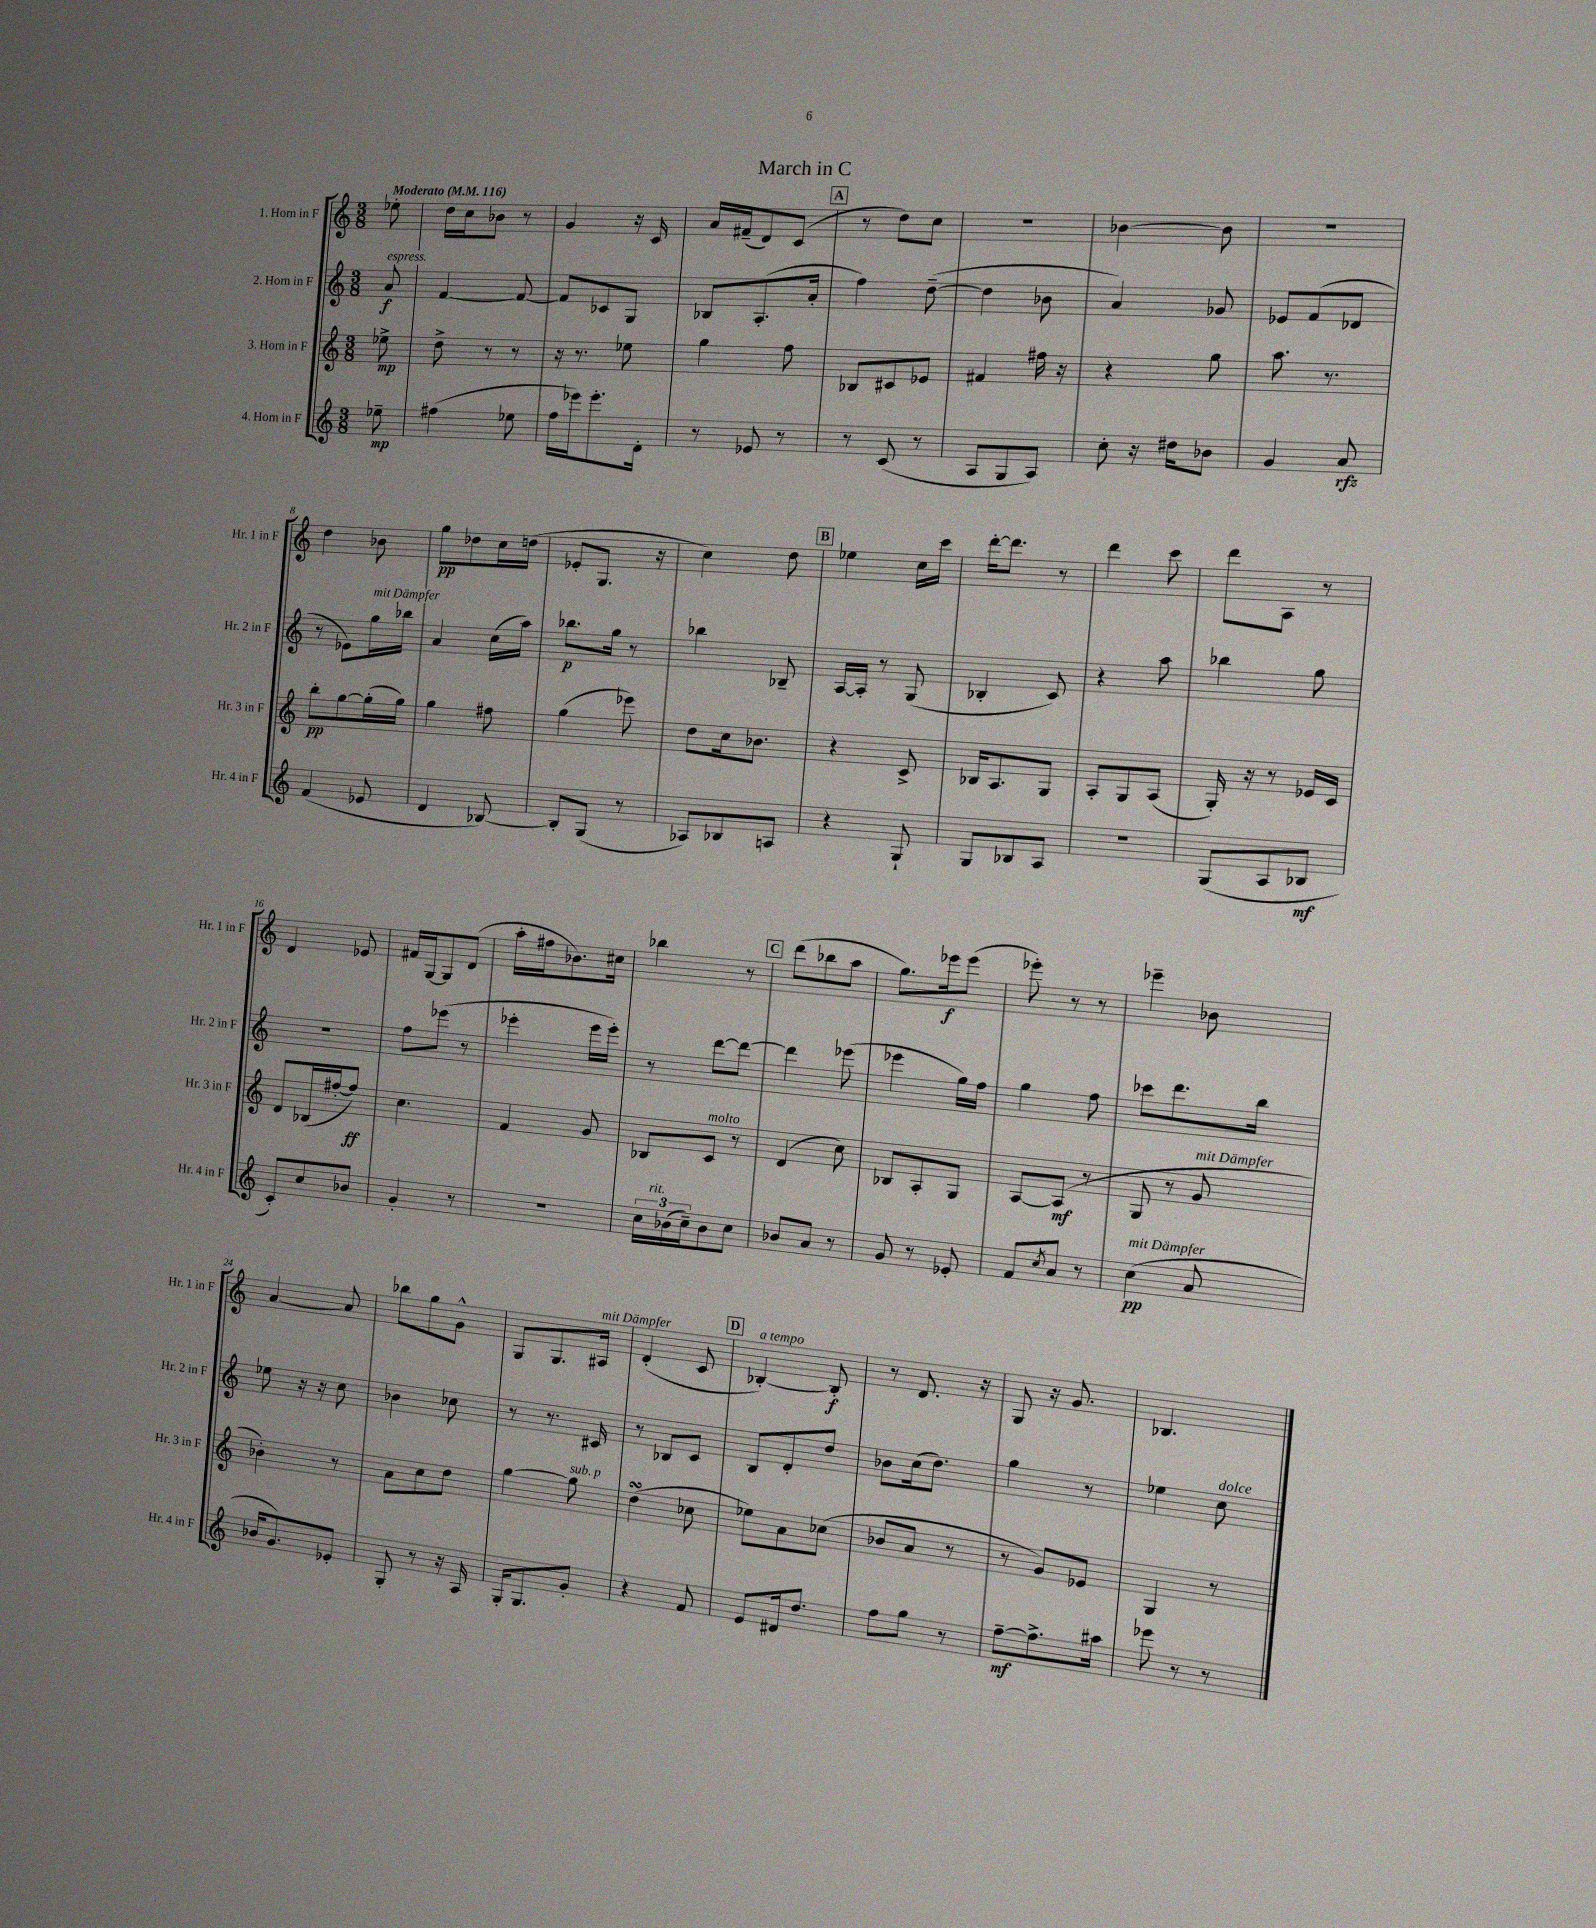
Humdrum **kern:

**kern	**dynam	**kern	**dynam	**kern	**dynam	**kern	**dynam
*part4	*part4	*part3	*part3	*part2	*part2	*part1	*part1
*staff4	*staff4	*staff3	*staff3	*staff2	*staff2	*staff1	*staff1
*I"4. Horn in F	*	*I"3. Horn in F	*	*I"2. Horn in F	*	*I"1. Horn in F	*
*I'Hr. 4 in F	*	*I'Hr. 3 in F	*	*I'Hr. 2 in F	*	*I'Hr. 1 in F	*
*clefG2	*	*clefG2	*	*clefG2	*	*clefG2	*
*k[]	*	*k[]	*	*k[]	*	*k[]	*
*M3/8	*	*M3/8	*	*M3/8	*	*M3/8	*
*MM116	*	*MM116	*	*MM116	*	*MM116	*
=	=	=	=	=	=	=	=
!	!	!	!	!	!	!LO:TX:a:B:t=Moderato	!
!	!	!	!	!LO:TX:a:i:t=espress.	!	!	!
8ee-X~\	mp	8ee-X^\	mp	8a/	f	8ee-X'\	.
=1	=1	=1	=1	=1	=1	=1	=1
(4ff#X\	.	8dd^\	.	[4f/	.	16dd\LL	.
.	.	.	.	.	.	16cc\J	.
.	.	8r	.	.	.	8b-X\J	.
8ee-X\	.	8r	.	8f/_	.	8r	.
=2	=2	=2	=2	=2	=2	=2	=2
16ff\LL	.	16r	.	8f/L]	.	4g/	.
16eee-X\J)	.	8.r	.	.	.	.	.
8.eee-'\	.	.	.	8c-X/	.	.	.
.	.	8ee-X\	.	8G/J	.	16r	.
16d'\Jk	.	.	.	.	.	16c/	.
=3	=3	=3	=3	=3	=3	=3	=3
8r	.	4gg\	.	8B-X/L	.	16a/LL	.
.	.	.	.	.	.	(16f#X~/J	.
8e-X/	.	.	.	(8.A'/	.	8d/)	.
8r	.	8ff\	.	.	.	(8c/J	.
.	.	.	.	16a'/Jk	.	.	.
!!LO:REH:place=s1:t=A
=4	=4	=4	=4	=4	=4	=4	=4
8r	.	8B-X/L	.	4ff\)	.	8r	.
(8c/	.	8c#X/	.	.	.	8dd\L)	.
8r	.	8e-X/J	.	([8dd~\	.	8cc\J	.
=5	=5	=5	=5	=5	=5	=5	=5
8A/L	.	4f#X/	.	4dd\]	.	4.r	.
8G/	.	.	.	.	.	.	.
8A/J)	.	16ff#X\	.	8b-X\	.	.	.
.	.	16r	.	.	.	.	.
=6	=6	=6	=6	=6	=6	=6	=6
8cc'\	.	4r	.	4a/)	.	[4b-X\	.
16r	.	.	.	.	.	.	.
16dd#X\KL	.	.	.	.	.	.	.
8b-X\J	.	8gg\	.	8g-X/	.	8b-\]	.
=7	=7	=7	=7	=7	=7	=7	=7
4g/	.	8.aa\	.	8e-X/L	.	4.r	.
.	.	.	.	(8f/	.	.	.
.	.	8.r	.	.	.	.	.
8a/	rfz	.	.	8d-X/J	.	.	.
!!LO:LB:g=z
=8	=8	=8	=8	=8	=8	=8	=8
(4f/	.	8bb'\L	pp	8r	.	4dd\	.
.	.	[8gg\	.	8e-X\L)	.	.	.
!	!	!	!	!LO:TX:a:i:t=mit Dämpfer	!	!	!
8e-X/	.	(16gg'\L]	.	16gg\L	.	8b-X\	.
.	.	16gg\JJ)	.	16bb-X\JJ	.	.	.
=9	=9	=9	=9	=9	=9	=9	=9
4d/	.	4gg\	.	4a/	.	8gg\L	pp
.	.	.	.	.	.	8dd-X\	.
[8B-X/)	.	8ff#X\	.	(16cc\LL	.	16cc\L	.
.	.	.	.	16aa\JJ)	.	(16ddn\JJ	.
=10	=10	=10	=10	=10	=10	=10	=10
8B-'/L]	.	(4gg\	.	8.bb-X\L	p	8e-X'/L	.
(8G/J	.	.	.	.	.	8.G/J	.
.	.	.	.	16gg\Jk	.	.	.
8r	.	8eee-X\)	.	8r	.	.	.
.	.	.	.	.	.	16r	.
=11	=11	=11	=11	=11	=11	=11	=11
8A-X/L)	.	8dd\L	.	4bb-X\	.	4cc\)	.
8B-X/	.	16cc\k	.	.	.	.	.
.	.	8.b-X\J	.	.	.	.	.
8An/J	.	.	.	8B-X~/	.	8dd\	.
!!LO:REH:place=s1:t=B
=12	=12	=12	=12	=12	=12	=12	=12
4r	.	4r	.	[16A/LL	.	4ee-X\	.
.	.	.	.	16A'/JJ]	.	.	.
.	.	.	.	8r	.	.	.
8G`/	.	8c^/	.	(8G/	.	16cc\LL	.
.	.	.	.	.	.	16ccc\JJ	.
=13	=13	=13	=13	=13	=13	=13	=13
8G/L	.	16B-X/KL	.	4B-X'/	.	[16ddd'\KL	.
.	.	8.A/	.	.	.	8.ddd\J]	.
8B-X/	.	.	.	.	.	.	.
8A/J	.	8G/J	.	8c/)	.	8r	.
=14	=14	=14	=14	=14	=14	=14	=14
4.r	.	8A'/L	.	4r	.	4ddd\	.
.	.	8G/	.	.	.	.	.
.	.	(8A/J	.	8aa\	.	8ccc\	.
=15	=15	=15	=15	=15	=15	=15	=15
(8G/L	.	16G'/)	.	4bb-X\	.	8ddd\L	.
.	.	16r	.	.	.	.	.
8A/	.	8r	.	.	.	8A\J	.
8B-X/J	mf	16e-X/LL	.	8gg\	.	8r	.
.	.	16c/JJ	.	.	.	.	.
!!LO:LB:g=z
=16	=16	=16	=16	=16	=16	=16	=16
8c'/L)	.	8d/L	.	4.r	.	4d/	.
8cc/	.	(16B-X/L	.	.	.	.	.
.	.	[16ff#X'/J	.	.	.	.	.
8b-X/J	.	8ff#/J])	ff	.	.	8e-X/	.
=17	=17	=17	=17	=17	=17	=17	=17
4g'/	.	4.cc\	.	8ff\L	.	16f#X/LL	.
.	.	.	.	.	.	[16G/J	.
.	.	.	.	(8eee-X\J	.	8G/]	.
8r	.	.	.	8r	.	(8d/J	.
=18	=18	=18	=18	=18	=18	=18	=18
4.r	.	4f/	.	4eee-X'\	.	16aa'\LL	.
.	.	.	.	.	.	16ff#X\J	.
.	.	.	.	.	.	8.b-X\)	.
.	.	8g/	.	16eee-\LL	.	.	.
.	.	.	.	16eee-'\JJ)	.	16cc#X\Jk	.
=19	=19	=19	=19	=19	=19	=19	=19
24cc\LL	.	8B-X/L	.	8r	.	4bb-X\	.
!LO:TX:a:i:t=rit.	!	!	!	!	!	!	!
(24b-X\	.	.	.	.	.	.	.
24cc~\J)	.	.	.	.	.	.	.
!	!	!LO:TX:a:i:t=molto	!	!	!	!	!
8b-\	.	8c/J	.	[8ddd\L	.	.	.
8cc\J	.	8r	.	8ddd\J_	.	8r	.
!!LO:REH:place=s1:t=C
=20	=20	=20	=20	=20	=20	=20	=20
8b-X/L	.	(4d/	.	4ddd\]	.	(8ddd\L	.
8a/J	.	.	.	.	.	8bb-X\	.
8r	.	8cc\)	.	(8eee-X\	.	8aa\J	.
=21	=21	=21	=21	=21	=21	=21	=21
8g/	.	8B-X/L	.	4eee-X\	.	8.gg\L)	.
8r	.	8A'/	.	.	.	.	.
.	.	.	.	.	.	16eee-X\k	f
8e-X'/	.	8G/J	.	16gg\LL)	.	(8eee-\J	.
.	.	.	.	16ff\JJ	.	.	.
=22	=22	=22	=22	=22	=22	=22	=22
8f/L	.	[8A/L	.	4gg\	.	8eee-X'\)	.
8qcc/	.	.	.	.	.	.	.
8a/J	.	(8A/J]	mf	.	.	8r	.
8r	.	8r	.	8ff\	.	8r	.
=23	=23	=23	=23	=23	=23	=23	=23
!LO:TX:a:i:t=mit Dämpfer	!	!	!	!	!	!	!
(4cc\	pp	8G/	.	8ccc-X\L	.	4eee-X~\	.
.	.	8r	.	8.ddd\	.	.	.
!	!	!LO:TX:a:i:t=mit Dämpfer	!	!	!	!	!
8a/	.	8g/	.	.	.	8b-X\	.
.	.	.	.	16bb\Jk	.	.	.
!!LO:LB:g=z
=24	=24	=24	=24	=24	=24	=24	=24
16b-X/KL	.	4b-X'\)	.	8ee-X\	.	[4a/	.
8.g/)	.	.	.	.	.	.	.
.	.	.	.	16r	.	.	.
.	.	.	.	16r	.	.	.
8e-X'/J	.	8r	.	8cc\	.	8a/]	.
=25	=25	=25	=25	=25	=25	=25	=25
8G'/	.	8a\L	.	4b-X\	.	8bb-X\L	.
8r	.	8cc\	.	.	.	8gg\	.
16r	.	8dd\J	.	8cc-X\	.	8g^^\J	.
16A/	.	.	.	.	.	.	.
=26	=26	=26	=26	=26	=26	=26	=26
16G'/KL	.	[4gg\	.	8r	.	8G/L	.
8.G/	.	.	.	.	.	.	.
.	.	.	.	8.r	.	8.G/	.
!	!	!LO:TX:a:i:t=sub. p	!	!	!	!	!
8g'/J	.	8gg\]	.	.	.	.	.
!	!	!	!	!	!	!LO:TX:a:i:t=mit Dämpfer	!
.	.	.	.	16c#X/	.	16A#X/Jk	.
=27	=27	=27	=27	=27	=27	=27	=27
4r	.	(4ddsSSS\	.	8r	.	(4d'/	.
.	.	.	.	8B-X/L	.	.	.
8f/	.	8cc-X\	.	8c/J	.	8c/	.
!!LO:REH:place=s1:t=D
=28	=28	=28	=28	=28	=28	=28	=28
!	!	!	!	!	!	!LO:TX:a:i:t=a tempo	!
8e/L	.	8ee-X\L)	.	8B/L	.	[4B-X'/)	.
16d#X/k	.	8a\	.	8d'/	.	.	.
8.dd/J	.	.	.	.	.	.	.
.	.	(8cc-X\J	.	8dd/J	.	8B-'/]	f
=29	=29	=29	=29	=29	=29	=29	=29
8ff\L	.	8b-X/L	.	8b-X\L	.	8r	.
8gg\J	.	8a/J	.	(16cc\k	.	8.d/	.
.	.	.	.	8.dd\J)	.	.	.
8r	.	8r	.	.	.	.	.
.	.	.	.	.	.	16r	.
=30	=30	=30	=30	=30	=30	=30	=30
[8ff~\L	mf	8r	.	4gg\	.	8G/	.
8.ff^\]	.	8g/L)	.	.	.	16r	.
.	.	.	.	.	.	8.g/	.
.	.	8e-X/J	.	8r	.	.	.
16aa#X\Jk	.	.	.	.	.	.	.
=31	=31	=31	=31	=31	=31	=31	=31
8eee-X\	.	4G/	.	4ee-X\	.	4.B-X/	.
8r	.	.	.	.	.	.	.
!	!	!	!	!LO:TX:a:i:t=dolce	!	!	!
8r	.	8r	.	8cc\	.	.	.
==	==	==	==	==	==	==	==
*-	*-	*-	*-	*-	*-	*-	*-
